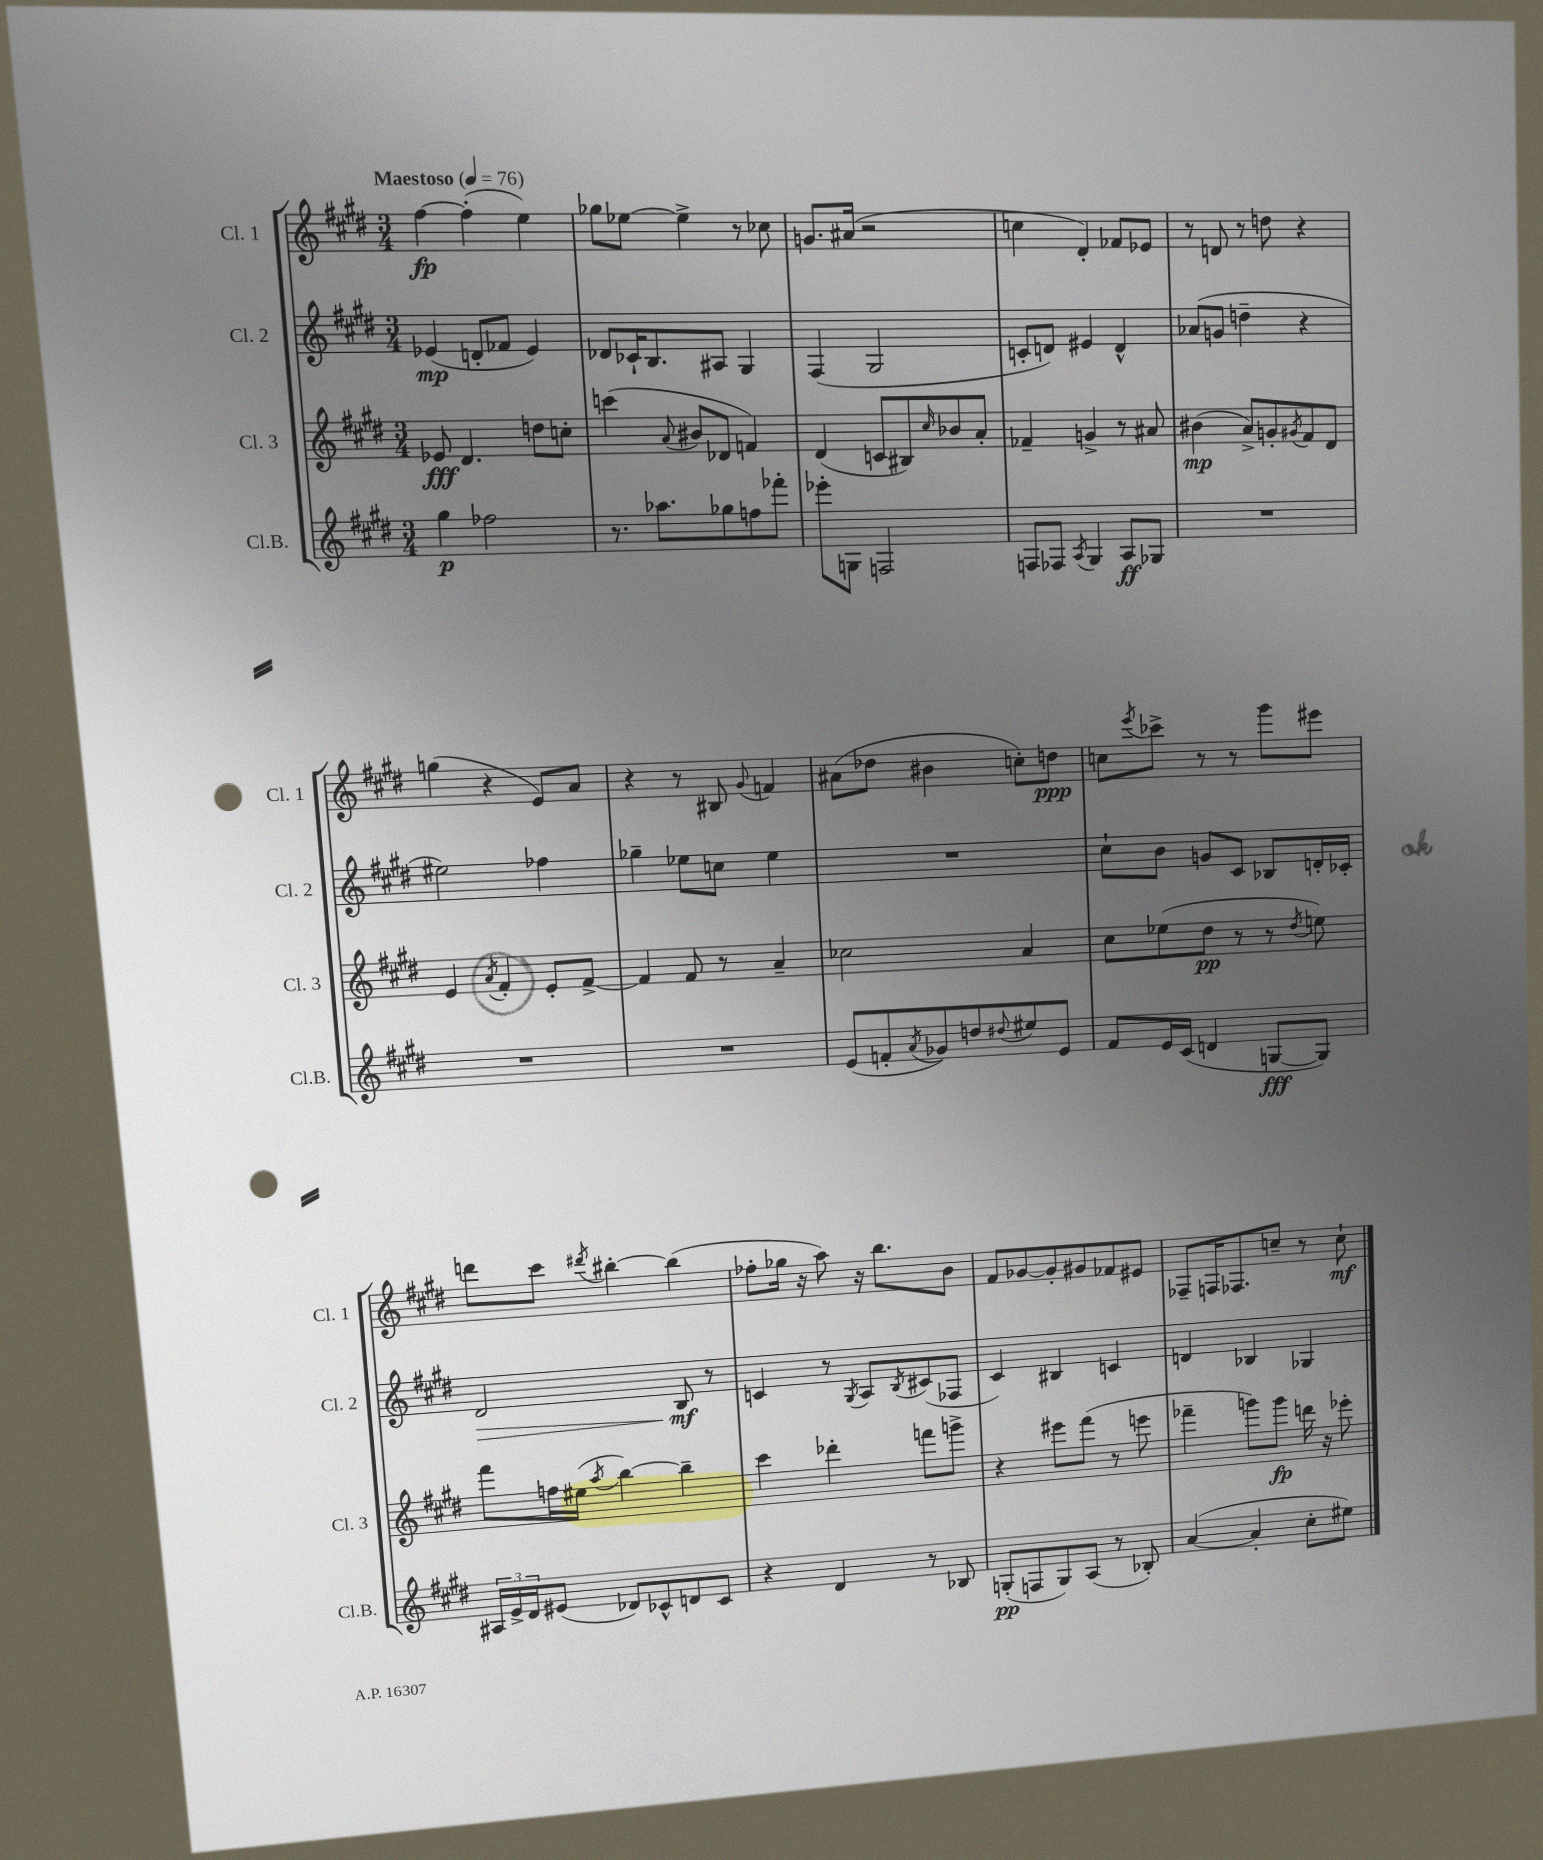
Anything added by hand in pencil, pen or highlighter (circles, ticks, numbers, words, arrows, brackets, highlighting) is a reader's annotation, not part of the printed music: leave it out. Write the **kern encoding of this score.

**kern	**dynam	**kern	**dynam	**kern	**dynam	**kern	**dynam
*part4	*part4	*part3	*part3	*part2	*part2	*part1	*part1
*staff4	*staff4	*staff3	*staff3	*staff2	*staff2	*staff1	*staff1
*I"Cl.B.	*	*I"Cl. 3	*	*I"Cl. 2	*	*I"Cl. 1	*
*I'Cl.B.	*	*I'Cl. 3	*	*I'Cl. 2	*	*I'Cl. 1	*
*clefG2	*	*clefG2	*	*clefG2	*	*clefG2	*
*k[f#c#g#d#]	*	*k[f#c#g#d#]	*	*k[f#c#g#d#]	*	*k[f#c#g#d#]	*
*M3/4	*	*M3/4	*	*M3/4	*	*M3/4	*
*MM76	*	*MM76	*	*MM76	*	*MM76	*
=1	=1	=1	=1	=1	=1	=1	=1
!	!	!	!	!	!	!LO:TX:a:B:t=Maestoso	!
4gg#\	p	8e-X/	fff	(4e-X/	mp	[4ff#\	fp
.	.	4.d#/	.	.	.	.	.
2ff-X\	.	.	.	8dn'/L	.	(4ff#'\]	.
.	.	.	.	8f-X/J	.	.	.
.	.	8ddn\L	.	4e-/)	.	4ee\)	.
.	.	8ccn'\J	.	.	.	.	.
=2	=2	=2	=2	=2	=2	=2	=2
8.r	.	(4cccn\	.	8d-X/L	.	8gg-X\L	.
.	.	.	.	16c-X`/K	.	[8ee-X\J	.
8.aa-X\L	.	.	.	8.B/	.	.	.
.	.	8qqa/	.	.	.	.	.
.	.	8b#X/L	.	.	.	4ee-^\]	.
8gg-X\	.	8d-X/J	.	8A#X/J	.	.	.
8ffn\	.	4fn/)	.	4G#/	.	8r	.
8fff-X'\J	.	.	.	.	.	8cc-X\	.
=3	=3	=3	=3	=3	=3	=3	=3
8eee-X'\L	.	(4d#/	.	(4F#/	.	8.gn/L	.
8Gn\J	.	.	.	.	.	.	.
.	.	.	.	.	.	(16a#X/Jk	.
2Fn/	.	8cn/L	.	2G#/	.	2r	.
.	.	8B#X/)	.	.	.	.	.
.	.	16qqcc#/	.	.	.	.	.
.	.	8b-X/	.	.	.	.	.
.	.	8a'/J	.	.	.	.	.
=4	=4	=4	=4	=4	=4	=4	=4
8Fn/L	.	4f-X~/	.	8cn'/L	.	4ccn\	.
8F-X/J	.	.	.	8dn/J)	.	.	.
8qA/	.	.	.	.	.	.	.
4G#/	.	4gn^/	.	4e#X/	.	4d#'/)	.
8A/L	ff	8r	.	4d^^/	.	8f-X/L	.
8G-X/J	.	8a#X/	.	.	.	8e-X/J	.
=5	=5	=5	=5	=5	=5	=5	=5
2.r	.	(4b#X\	mp	(8a-X/L	.	8r	.
.	.	.	.	8gn/J	.	8dn/	.
.	.	8a^/L)	.	4ddn~\	.	8r	.
.	.	8gn'/	.	.	.	8ddn\	.
.	.	8qg#X/	.	.	.	.	.
.	.	8f#/	.	4r	.	4r	.
.	.	8d#/J	.	.	.	.	.
!!LO:LB:g=z
=6	=6	=6	=6	=6	=6	=6	=6
2.r	.	4e/	.	2ee#X\)	.	(4ggn\	.
.	.	8qa/	.	.	.	.	.
.	.	4f#'/	.	.	.	4r	.
.	.	8e'/L	.	4ff-X\	.	8e/L)	.
.	.	[8f#^/J	.	.	.	8a/J	.
=7	=7	=7	=7	=7	=7	=7	=7
2.r	.	4f#/]	.	4gg-X~\	.	4r	.
.	.	8f#/	.	8ee-X\L	.	8r	.
.	.	8r	.	8ccn\J	.	8B#X/	.
.	.	.	.	.	.	8qqg#/	.
.	.	4a~/	.	4ee-\	.	4fn/	.
=8	=8	=8	=8	=8	=8	=8	=8
(8e/L	.	2cc-X\	.	2.r	.	(8a#X\L	.
8fn'/	.	.	.	.	.	8dd-X\J	.
8qa/	.	.	.	.	.	.	.
8g-X/)	.	.	.	.	.	4b#X\	.
8ddn/	.	.	.	.	.	.	.
8qqdd#X/	.	.	.	.	.	.	.
8ee#X/	.	4a/	.	.	.	8ccn'\L)	.
8e/J	.	.	.	.	.	8ddn\J	ppp
=9	=9	=9	=9	=9	=9	=9	=9
8f#/L	.	8cc#\L	.	8cc#`\L	.	8ccn\L	.
.	.	.	.	.	.	8qeee/	.
16e/L	.	(8ee-X\	.	8b\J	.	8ccc-X^\J	.
(16c#/JJ	.	.	.	.	.	.	.
4dn/	.	8dd#\J	pp	8gn/L	.	8r	.
.	.	8r	.	8c#/J	.	8r	.
[8Gn/L	fff	8r	.	8B-X/L	.	8ggg#\L	.
.	.	8qdd#/	.	.	.	.	.
8G/J])	.	8een\)	.	16dn'/L	.	8eee#X\J	.
.	.	.	.	16c-X'/JJ	.	.	.
!!LO:LB:g=z
=10	=10	=10	=10	=10	=10	=10	=10
!	!	!	!	!	!LO:HP:b	!	!
24A#X/LL	.	8fff#\L	.	2d#/	>	8dddn\L	.
24e^/	.	.	.	.	.	.	.
24d#/J	.	.	.	.	.	.	.
(8e#X/J	.	16ffn\L	.	.	.	8ccc#\J	.
.	.	(16ee#X\JJ	.	.	.	.	.
.	.	8qaa/	.	.	.	8qddd#X/	.
8d-X/L)	.	[4bb\)	.	.	.	[4bb#X'\	.
8c-X^^/	.	.	.	.	.	.	.
8dn/	.	4bb~\]	.	8B/	mf	(4bb#\]	.
8c-/J	.	.	.	8r	]	.	.
=11	=11	=11	=11	=11	=11	=11	=11
4r	.	4ccc#\	.	4cn/	.	8ff-X'\L	.
.	.	.	.	.	.	16gg-X\Jk	.
.	.	.	.	.	.	16r	.
4d#/	.	4ddd-X'\	.	8r	.	8aa\)	.
.	.	.	.	8qG#/	.	.	.
.	.	.	.	8A/L	.	16r	.
.	.	.	.	.	.	8.bb\L	.
.	.	.	.	8qB/	.	.	.
8r	.	8fffn\L	.	(8c#X/	.	.	.
8B-X/	.	8gggn^\J	.	8F-X/J	.	8b\J	.
=12	=12	=12	=12	=12	=12	=12	=12
(8Gn'/L	pp	4r	.	4c#/)	.	8f#/L	.
8Fn/	.	.	.	.	.	[8g-X/	.
8G/)	.	8eee#X\L	.	4B#X/	.	8g-'/]	.
(8A/J	.	(8fff#\J	.	.	.	8g#X/	.
8r	.	8r	.	4cn/	.	8f-X/	.
8B-X'/)	.	8eeen\	.	.	.	8e#X/J	.
=13	=13	=13	=13	=13	=13	=13	=13
([4a/	.	4fff-X~\	.	4dn/	.	8F-X~/L	.
.	.	.	.	.	.	16Fn/K	.
.	.	.	.	.	.	8.F-X/	.
4a'/]	.	8gggn\L)	.	4B-X/	.	.	.
.	.	8ggg\J	fp	.	.	8ccn~/J	.
8cc#'\L	.	16dddn\	.	4G-X/	.	8r	.
.	.	16r	.	.	.	.	.
8ee#X\J)	.	8eee-X'\	.	.	.	8cc`\	mf
==	==	==	==	==	==	==	==
*-	*-	*-	*-	*-	*-	*-	*-
